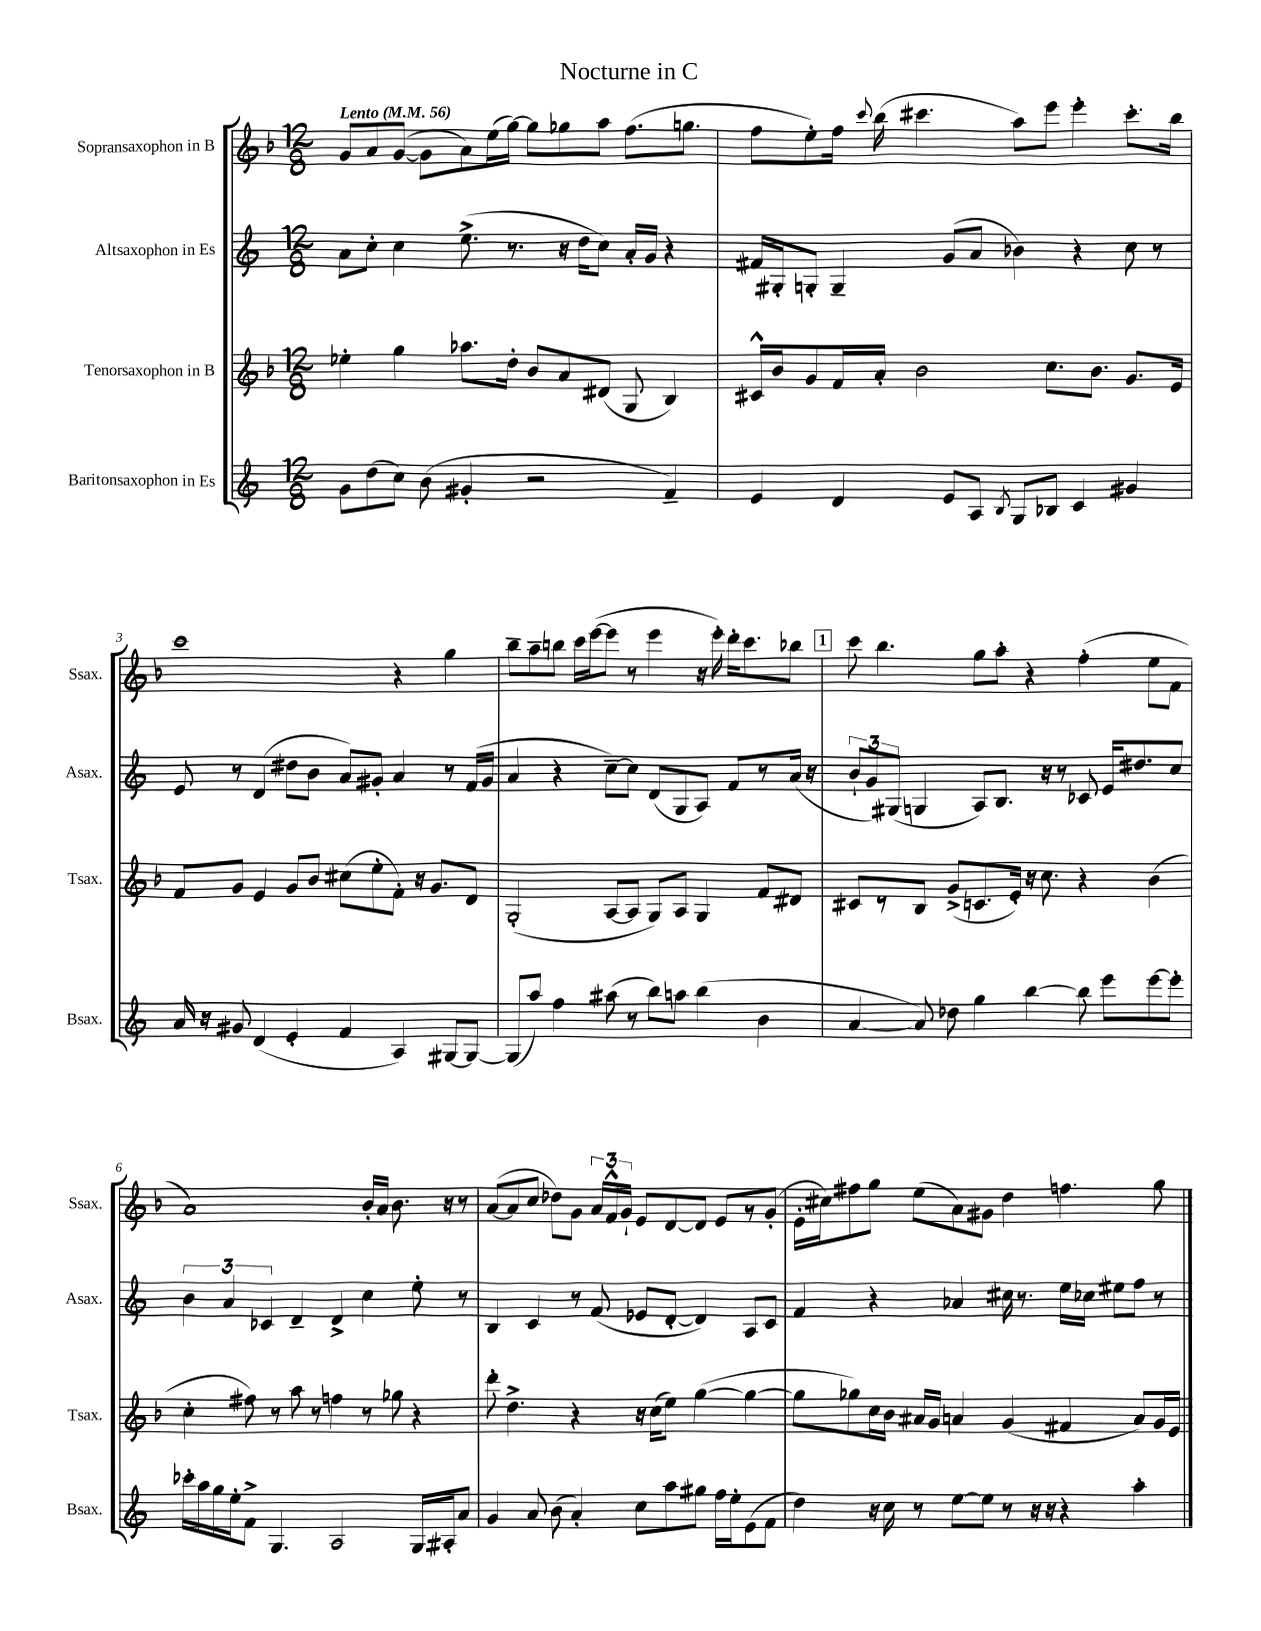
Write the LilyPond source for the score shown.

\header { title = "Nocturne in C" }
<<
\new StaffGroup <<
\new Staff = "s0" \with { instrumentName = "Sopransaxophon in B" shortInstrumentName = "Ssax." } {
    \clef treble \key f \major \numericTimeSignature \time 12/8 \tempo "Lento" 4 = 56
    \autoBeamOff g'8[ a'8 g'8]~( g'8[ a'8) e''16( g''16]~) g''8[ ges''8 a''8] f''8.[( g''8.] |
    f''8[ e''8-.) f''16] \appoggiatura { c'''8 } bes''16( cis'''4. a''8[) e'''8] e'''4-. cis'''8.[-. bes''16] |
    c'''1 r4 g''4 |
    bes''8[-- a''8-- b''8] c'''16[ e'''16~( e'''8] r8 e'''4 r16 e'''16-.) d'''16[-. c'''8. bes''8] |
    \mark \markup { \box "1" } c'''8 bes''4. g''8[ a''8]-. r4 f''4-.( e''8[ f'8] |
    a'1) bes'16[-. a'16] bes'8. r16 r8 |
    a'8[~( a'8 c''8] des''8[) g'8] \tuplet 3/2 { a'16[ f'16-^ g'16]-! } e'8[ d'8~ d'8] e'8[ r8 g'8]-.( |
    e'16[-. cis''16) fis''8 g''8] e''8[( a'8) gis'8] d''4 f''4. g''8 \bar "|." |
}
\new Staff = "s1" \with { instrumentName = "Altsaxophon in Es" shortInstrumentName = "Asax." } {
    \clef treble \key c \major \numericTimeSignature \time 12/8
    \autoBeamOff a'8[ c''8]-. c''4 e''8.->( r8. r16 d''16[ c''8]) a'16[-. g'16] r4 |
    fis'16[ gis16-. g8]-. g4-- g'8[( a'8] bes'4) r4 c''8 r8 |
    e'8 r8 d'4( dis''8[ b'8] a'8[) gis'8]-. a'4 r8 f'16[( gis'16] |
    a'4 r4 c''8[~--) c''8] d'8[( g8 a8]) f'8[ r8 a'16]( r16 |
    \mark \markup { \box "1" } \tuplet 3/2 { b'8[-! g'8) gis8]( } g4 a8[) b8.] r16 r8 ces'8 e'16[ dis''8. c''8] |
    \tuplet 3/2 { b'4 a'4 ces'4 } d'4-- d'4-> c''4 e''8-. r8 |
    b4 c'4 r8 f'8( ees'8[ d'8]~-. d'4) a8[ c'8] |
    f'4 r4 aes'4 cis''16 r8. e''16[ ces''16] eis''8[ f''8] r8 \bar "|." |
}
\new Staff = "s2" \with { instrumentName = "Tenorsaxophon in B" shortInstrumentName = "Tsax." } {
    \clef treble \key f \major \numericTimeSignature \time 12/8
    \autoBeamOff ees''4-. g''4 aes''8.[ d''16]-. bes'8[ a'8 dis'8]( g8 bes4) |
    cis'16[-^ bes'16 g'8 f'16 a'16]-. bes'2 c''8.[ bes'8.] g'8.[ e'16] |
    f'8[ g'8] e'4 g'8[ bes'8] cis''8[( e''8-. f'8]-.) r16 g'8.[ d'8] |
    g2-.( a8[~ a8] g8[) a8] g4 f'8[ dis'8] |
    \mark \markup { \box "1" } cis'8[ r8 bes8] g'8[->( c'8. e'16]-.) r16 c''8. r4 bes'4( |
    c''4-. fis''8) r8 a''8 r8 f''4 r8 ges''8 r4 |
    d'''8-. d''4.-> r4 r16 c''16[( e''8]) g''4~( g''4~ |
    g''8[ ges''8) c''16 bes'16] ais'16[ g'16] a'4 g'4( fis'4 a'8[) g'16 e'16] \bar "|." |
}
\new Staff = "s3" \with { instrumentName = "Baritonsaxophon in Es" shortInstrumentName = "Bsax." } {
    \clef treble \key c \major \numericTimeSignature \time 12/8
    \autoBeamOff g'8[ d''8( c''8]) b'8( gis'4-. r2 f'4--) |
    e'4 d'4 e'8[ a8] \acciaccatura { b8 } g8[ bes8] c'4 gis'4 |
    a'16 r16 gis'8 d'4( e'4-. f'4 a4) gis8[~ gis8]~ |
    gis8[( a''8]) f''4 ais''8( r8 b''8[) a''8] b''4( b'4 |
    \mark \markup { \box "1" } a'4~ a'8) des''8 g''4 b''4~ b''8 e'''8[ e'''8~ e'''8]-. |
    ces'''16[-. a''16 g''16 e''16-. f'8]-> g4. a2 g16[ ais16-. a'8] |
    g'4 a'8 b'8( a'4-.) c''8[ a''8 gis''8] f''16[ e''16-. e'8( f'8] |
    d''4) r16 c''16 r8 e''8[~ e''8] r8 r16 r16 r4 a''4-. \bar "|." |
}
>>
>>
